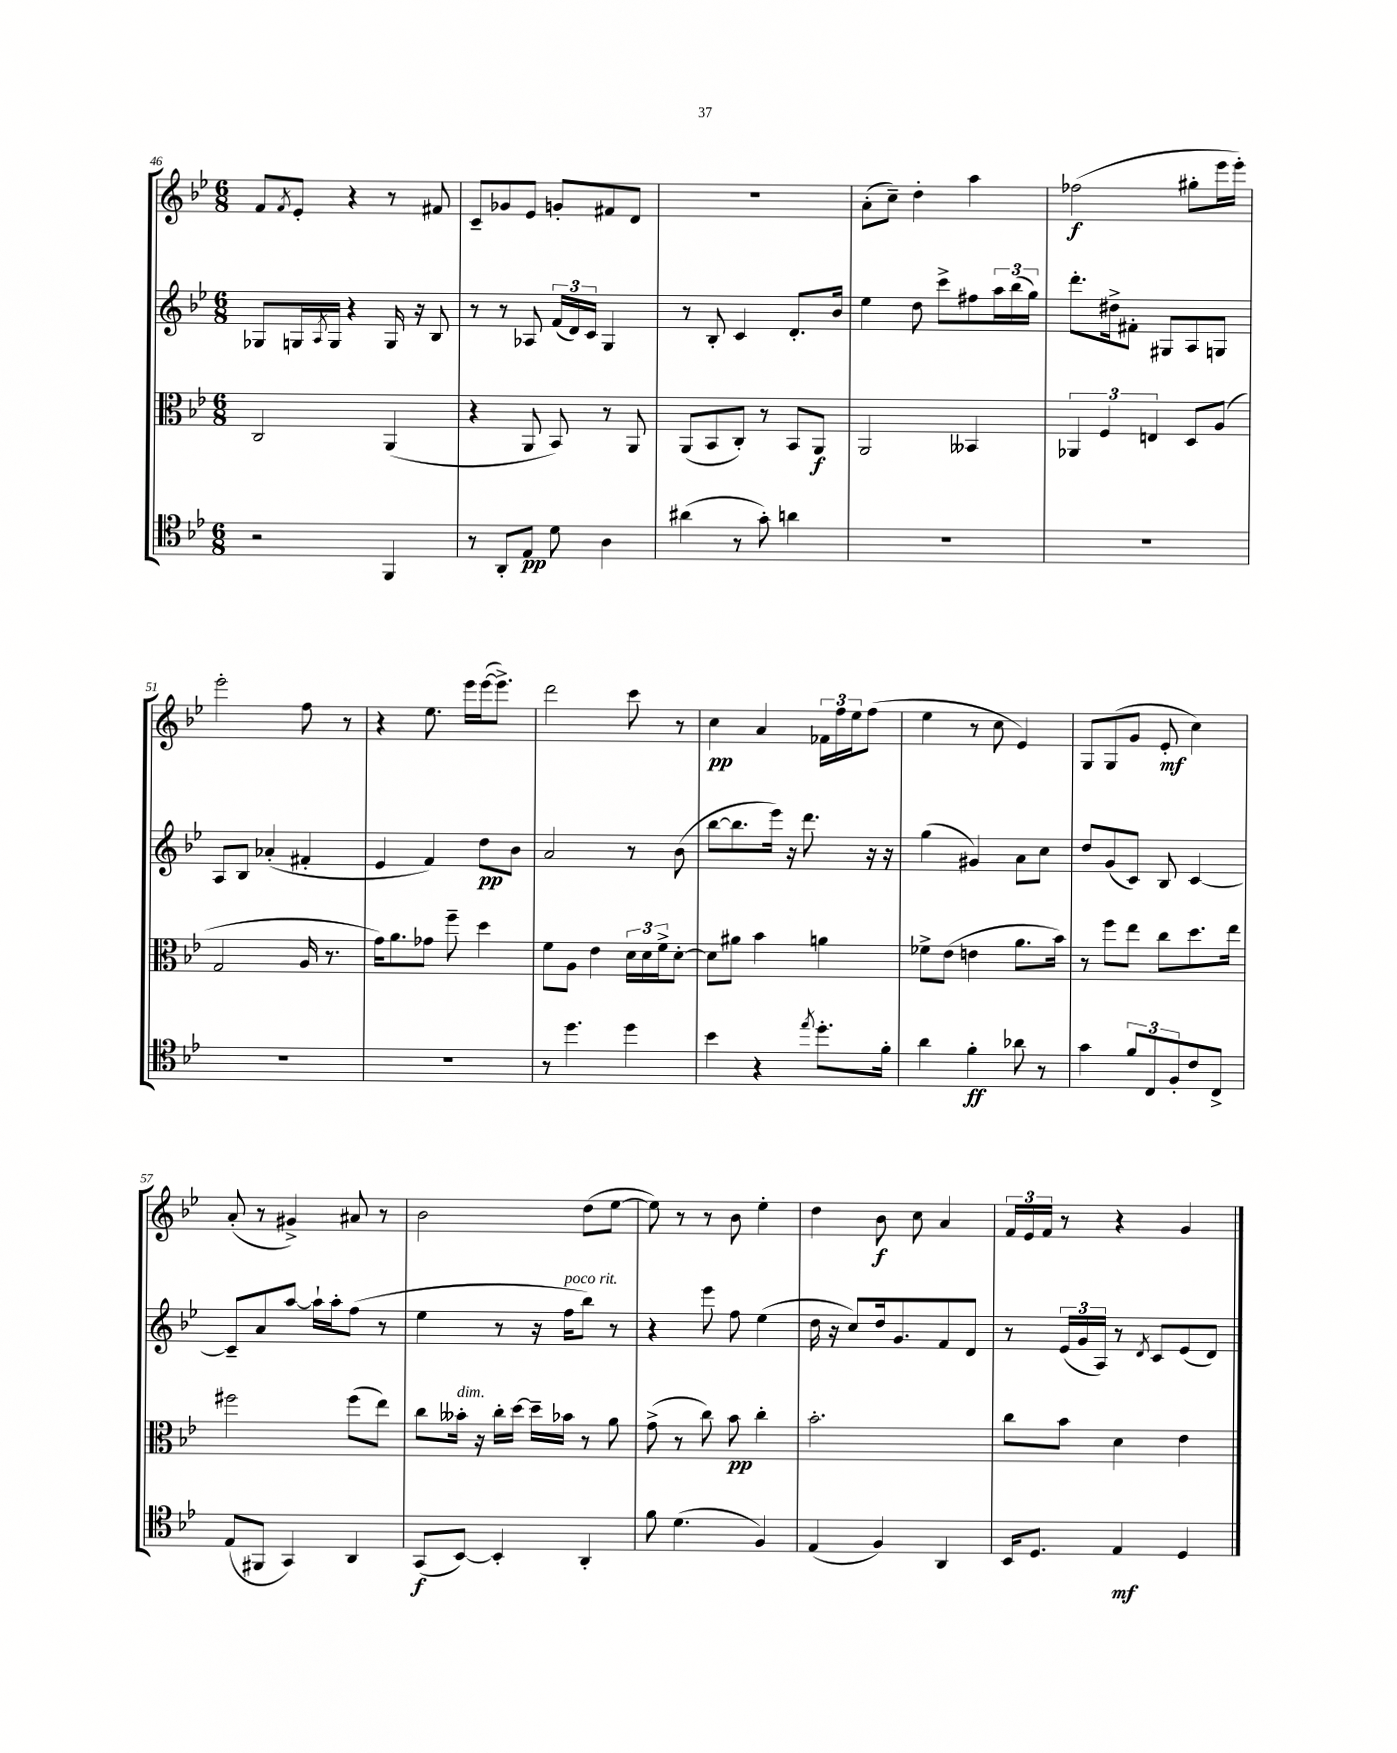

**kern	**kern	**kern	**kern
*staff4	*staff3	*staff2	*staff1
*clefC4	*clefC3	*clefG2	*clefG2
*k[b-e-]	*k[b-e-]	*k[b-e-]	*k[b-e-]
*M6/8	*M6/8	*M6/8	*M6/8
2r	2C	8G-	8f
.	.	.	8qf
.	.	16G	8e-'
.	.	8qA	.
.	.	16G	.
.	.	4r	4r
4FF	(4AA	16G	8r
.	.	16r	.
.	.	8B-	8f#
=	=	=	=
8r	4r	8r	8c~
8AA'	.	8r	8g-
8E-	8AA	8A-	8e-
8d	8BB-)	(24f	8g'
.	.	24d)	.
.	.	24c	.
4A	8r	4G	8f#
.	8AA	.	8d
=	=	=	=
(4a#	(8AA	8r	2.r
.	8BB-	8B-'	.
8r	8C')	4c	.
8g')	8r	.	.
4a	8BB-	8.d'	.
.	8AA	.	.
.	.	16b-	.
=	=	=	=
2.r	2AA	4ee-	(8a'
.	.	.	8cc~)
.	.	8dd	4dd'
.	.	8ccc^	.
.	4BB--	8ff#	4aa
.	.	24aa	.
.	.	(24bb-	.
.	.	24gg)	.
=	=	=	=
2.r	6AA-	8.ddd'	(2ff-
.	6F	.	.
.	.	16dd#^	.
.	.	8f#'	.
.	6E	.	.
.	.	8G#	.
.	8D	8A	8gg#'
.	(8A	8G	16eee-
.	.	.	16eee-')
=	=	=	=
2.r	2G	8A	2eee-'
.	.	8B-	.
.	.	(4a-'	.
.	16A	4f#'	8ff
.	8.r	.	.
.	.	.	8r
=	=	=	=
2.r	16g)	4e-	4r
.	8.a	.	.
.	8g-	4f)	8.ee-
.	8ff~	.	.
.	.	.	16eee-
.	4dd	8dd	([16eee-
.	.	.	8.eee-^])
.	.	8b-	.
=	=	=	=
8r	8f	2a	2ddd
4.dd	8A	.	.
.	4e-	.	.
4dd	24d	8r	8ccc
.	24d	.	.
.	24f^	.	.
.	[8d'	(8b-	8r
=	=	=	=
4b-	8d]	[8bb-	4cc
.	8a#	8.bb-]	.
4r	4b-	.	4a
.	.	16eee-)	.
.	.	16r	.
.	.	8.ddd	.
8qee-	.	.	.
8.dd'	4a	.	24f-
.	.	.	24ff
.	.	.	24ee-
.	.	16r	(8ff
16f'	.	16r	.
=	=	=	=
4a	8f-^	(4gg	4ee-
.	(8e-	.	.
4f'	4e	4g#)	8r
.	.	.	8cc
8a-	8.a	8a	4e-)
8r	.	8cc	.
.	16b-)	.	.
=	=	=	=
4g	8r	8dd	8G
.	8ff	(8g	(8G
12f	8ee-	8c)	8g
12C	.	.	.
.	8cc	8B-	8e-'
12F'	.	.	.
8c	8.dd	[4c	4cc)
8C^	.	.	.
.	16ee-	.	.
=	=	=	=
(8E-	2ff#	8c~]	(8a'
8FF#	.	8a	8r
4GG)	.	[8aa	4g#^)
.	.	16aa`]	.
.	.	16aa'	.
4AA	(8ff#	(8ff	8a#
.	8ee-)	8r	8r
=	=	=	=
(8GG	8cc	4ee-	2b-
[8BB-)	16b--'	.	.
.	16r	.	.
4BB-']	16cc'	8r	.
.	[16dd	.	.
.	16dd~]	16r	.
.	16b-	16ff	.
4AA'	8r	8bb-)	(8dd
.	8a	8r	[8ee-
=	=	=	=
8f	(8g^	4r	8ee-])
(4.d	8r	.	8r
.	8cc)	8eee-	8r
.	8b-	8ff	8b-
4F)	4cc'	(4ee-	4ee-'
=	=	=	=
(4E-	2.b-'	16dd	4dd
.	.	16r	.
.	.	8cc)	.
4F)	.	16dd	8b-
.	.	8.g	.
.	.	.	8cc
4AA	.	8f	4a
.	.	8d	.
=	=	=	=
16BB-	8cc	8r	24f
.	.	.	24e-
8.D	.	.	.
.	.	.	24f
.	8b-	(24e-	8r
.	.	24g	.
.	.	24A)	.
4E-	4d	8r	4r
.	.	8qd	.
.	.	8c	.
4D	4e-	(8e-	4g
.	.	8d)	.
==	==	==	==
*-	*-	*-	*-
